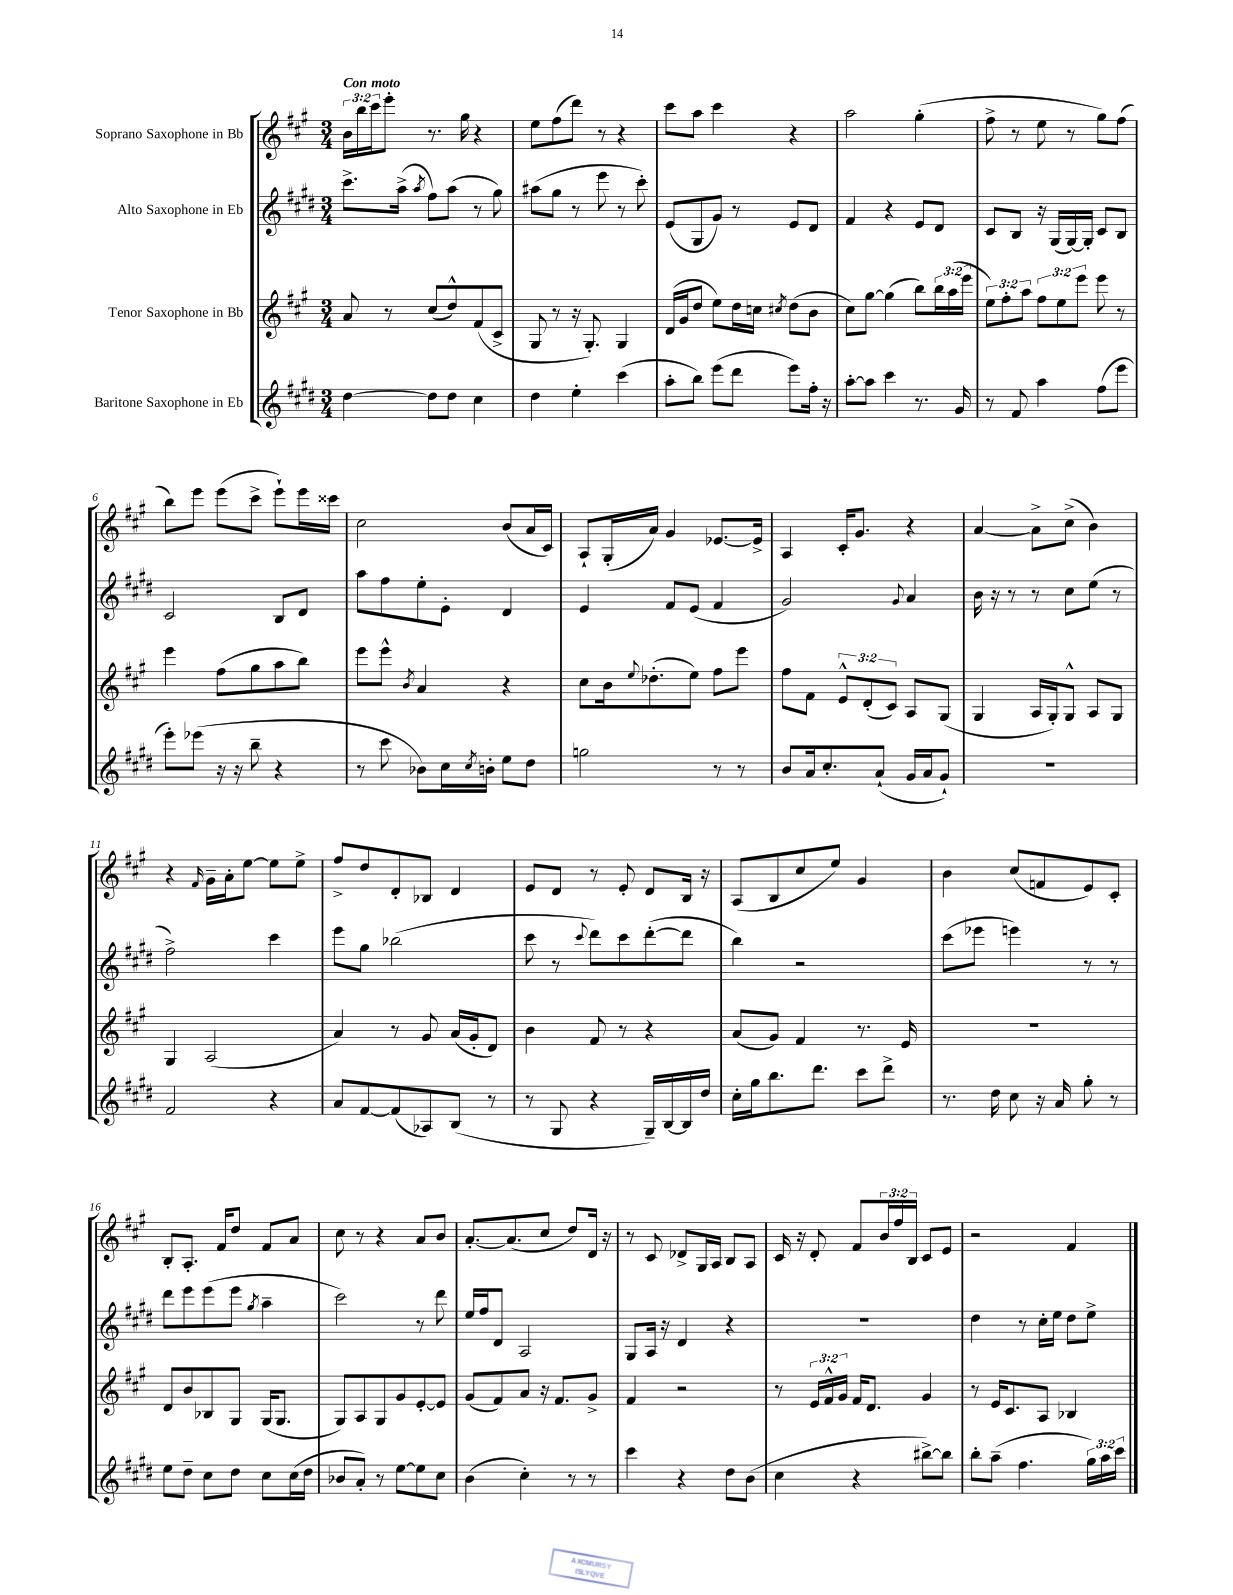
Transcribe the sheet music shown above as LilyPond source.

<<
\new StaffGroup <<
\new Staff = "s0" \with { instrumentName = "Soprano Saxophone in Bb" } {
    \clef treble \key a \major \numericTimeSignature \time 3/4 \override Staff.TupletNumber.text = #tuplet-number::calc-fraction-text \tempo "Con moto"
    \tuplet 3/2 { b'16 b''16 cis'''16 } e'''8-. r8. gis''16 r4 |
    e''8 fis''8( d'''8) r8 r4 |
    cis'''8 a''8 cis'''4 r4 |
    a''2 gis''4-.( |
    fis''8-> r8 e''8 r8 gis''8) fis''8( |
    b''8) e'''8 e'''8( cis'''8-> e'''8-!) e'''16 cisis'''16 |
    cis''2 b'8( a'16 cis'16) |
    a8-! gis16-.( a'16) gis'4 ees'8.~ ees'16-> |
    a4 cis'16-. gis'8. r4 |
    a'4~ a'8-> cis''8->( b'4) |
    r4 \grace { fis'16 } gis'16-- a'16-. e''8~ e''8 e''8-> |
    fis''8-> d''8 d'8-. bes8 d'4 |
    e'8 d'8 r8 e'8-. d'8 b16 r16 |
    a8( b8 cis''8 e''8) gis'4 |
    b'4 cis''8( f'8 e'8) cis'8-. |
    b8-. a8.-. fis'16 d''8 fis'8 a'8 |
    cis''8 r8 r4 a'8 b'8 |
    a'8.~-. a'8.( cis''8 d''8) d'16 r16 |
    r8 cis'8 des'8-> gis16 a16 b8 a8 |
    cis'16 r16 d'8-. fis'8 \tuplet 3/2 { b'16 fis''16 b16 } cis'8 e'8 |
    r2 fis'4 \bar "|." |
}
\new Staff = "s1" \with { instrumentName = "Alto Saxophone in Eb" } {
    \clef treble \key e \major \numericTimeSignature \time 3/4
    cis'''8.-> a''16->( \acciaccatura { a''8 } fis''8) a''8( r8 gis''8) |
    ais''8( gis''8 r8 e'''8 r8 cis'''8-.) |
    e'8( gis8 gis'8) r8 e'8 dis'8 |
    fis'4 r4 e'8 dis'8 |
    cis'8 b8 r16 gis16( gis16~) gis16-. cis'8 b8 |
    cis'2 b8 dis'8 |
    a''8 fis''8 e''8-. e'8-. dis'4 |
    e'4 fis'8 e'8( fis'4 |
    gis'2) \appoggiatura { gis'8 } a'4 |
    b'16 r16 r8 r8 cis''8 e''8( r8 |
    fis''2->) cis'''4 |
    e'''8 gis''8 bes''2( |
    cis'''8 r8 \appoggiatura { cis'''8 } dis'''8) cis'''8 dis'''8~-.( dis'''8 |
    b''4) r2 |
    cis'''8( ees'''8 e'''4) r8 r8 |
    dis'''8 e'''8 e'''8( e'''8 \acciaccatura { gis''8 } a''4-- |
    cis'''2) r8 dis'''8 |
    e''16 fis''16 dis'8 a2 |
    gis8 a16 r16 dis'4 r4 |
    R2. |
    dis''4 r8 cis''16-. e''16 dis''8 e''8-> \bar "|." |
}
\new Staff = "s2" \with { instrumentName = "Tenor Saxophone in Bb" } {
    \clef treble \key a \major \numericTimeSignature \time 3/4 \override Staff.TupletNumber.text = #tuplet-number::calc-fraction-text
    a'8 r8 cis''8( d''8-^) fis'8( cis'8-> |
    gis8 r8 r16 gis8.-.) gis4 |
    d'16( gis'16 d''8 e''8) d''16 c''16 \acciaccatura { cis''8 } d''8( b'8 |
    cis''8) gis''8~ gis''4( b''8) \tuplet 3/2 { b''16 a''16( e'''16 } |
    \tuplet 3/2 { e''8) fis''8-. a''8 } \tuplet 3/2 { fis''8 e''8 e'''8 } e'''8 r8 |
    e'''4 fis''8( gis''8 a''8 b''8) |
    e'''8 e'''8-^ \acciaccatura { b'8 } a'4 r4 |
    cis''8 b'16 \appoggiatura { e''8 } des''8.-.( e''8) fis''8 e'''8 |
    fis''8 fis'8 \tuplet 3/2 { e'8-^ d'8-.( cis'8) } a8 gis8( |
    gis4 a16 gis16-.) gis8-^ a8 gis8 |
    gis4 a2( |
    a'4) r8 gis'8 a'16( gis'16-. d'8) |
    b'4 fis'8 r8 r4 |
    a'8( gis'8) fis'4 r8. e'16 |
    R2. |
    d'8 b'8 bes8 gis8 gis16( gis8. |
    gis8) a8 gis8 gis'8 e'8~-. e'8 |
    gis'8( fis'8) a'8 r16 fis'8. gis'8-> |
    fis'4 r2 |
    r8 \tuplet 3/2 { e'16 fis'16-^ gis'16 } fis'16 d'8. gis'4 |
    r8 e'16 cis'8. a8 bes4 \bar "|." |
}
\new Staff = "s3" \with { instrumentName = "Baritone Saxophone in Eb" } {
    \clef treble \key e \major \numericTimeSignature \time 3/4 \override Staff.TupletNumber.text = #tuplet-number::calc-fraction-text
    dis''4~ dis''8 dis''8 cis''4 |
    dis''4 e''4-. cis'''4( |
    a''8-. b''8) e'''8( dis'''8 e'''8) fis''16-. r16 |
    a''8~-. a''8 cis'''4 r8. gis'16 |
    r8 fis'8 a''4 fis''8( e'''8 |
    e'''8-.) ees'''8( r16 r16 b''8-- r4 |
    r8 cis'''8 bes'8) cis''16 \acciaccatura { cis''8 } b'16-. e''8 dis''8 |
    g''2 r8 r8 |
    b'8 a'16 cis''8.-. a'8-!( gis'16 a'16 gis'8-!) |
    R2. |
    fis'2 r4 |
    a'8 fis'8~ fis'8( aes8) b8( r8 |
    r8 gis8 r4 gis16--) b16~ b16 dis''16 |
    cis''16-. gis''16 b''8. dis'''8. cis'''8 dis'''8-> |
    r8. dis''16 cis''8 r16 a'16 gis''8-. r8 |
    e''8 dis''8-- cis''8 dis''8 cis''8 cis''16( dis''16 |
    bes'8 a'8-.) r8 e''8~ e''8 cis''8 |
    b'4( cis''4-.) r8 r8 |
    cis'''4 r4 dis''8 b'8( |
    cis''4 r4 bis''8~->) bis''8 |
    b''8-. a''8--( fis''4. \tuplet 3/2 { gis''16) a''16 cis'''16 } \bar "|." |
}
>>
>>
